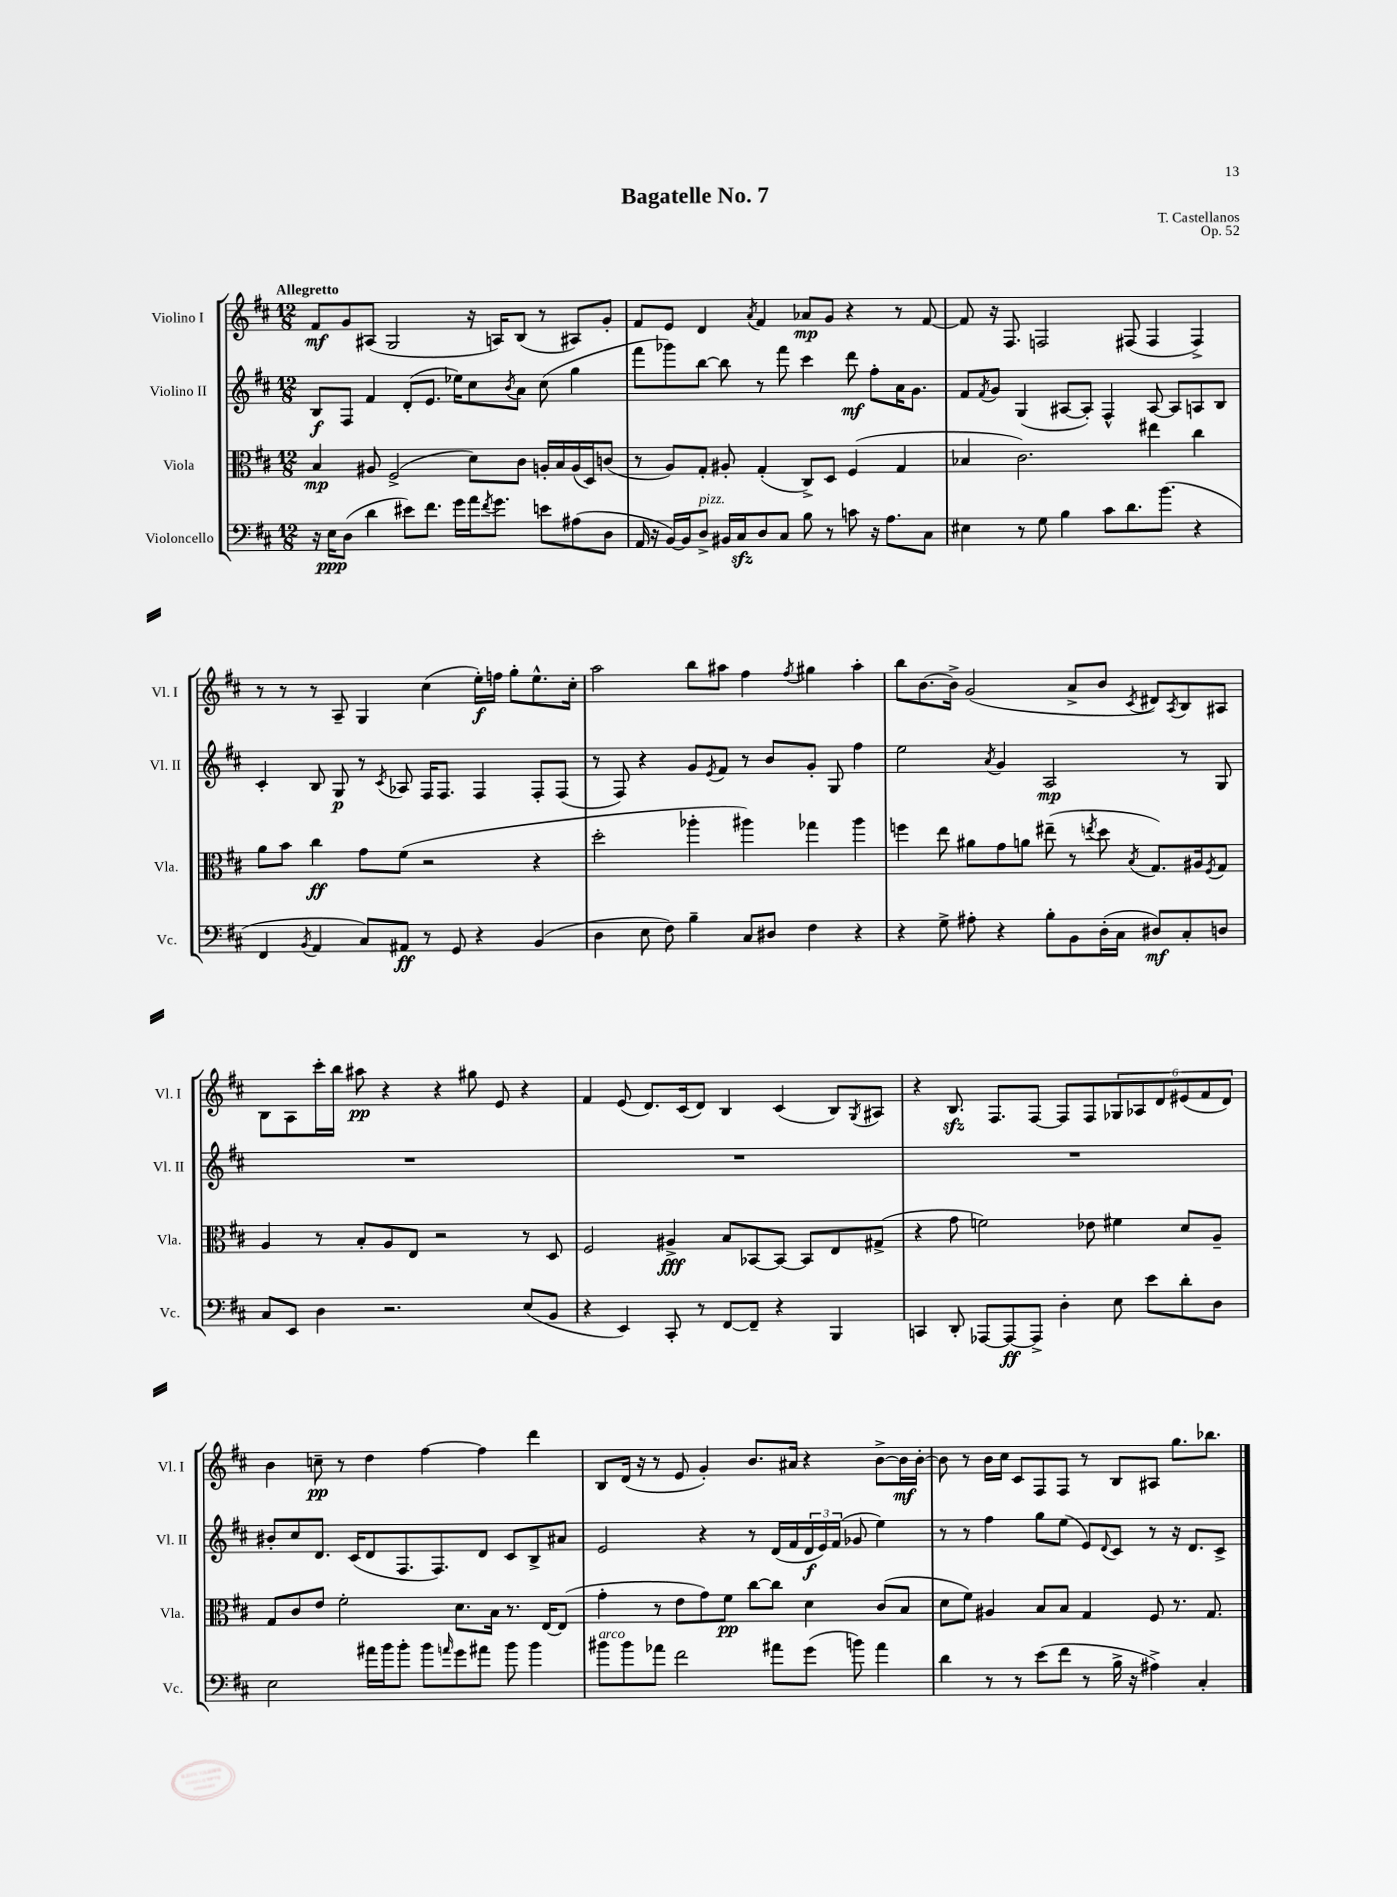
\header { title = "Bagatelle No. 7" composer = "T. Castellanos" opus = "Op. 52" }
<<
\new StaffGroup <<
\new Staff = "s0" \with { instrumentName = "Violino I" shortInstrumentName = "Vl. I" } {
    \clef treble \key d \major \numericTimeSignature \time 12/8 \tempo "Allegretto"
    fis'8\mf g'8 ais8( g2 r16 a16) b8( r8 ais8) g'8-. |
    fis'8 e'8 d'4 \acciaccatura { a'8 } fis'4 aes'8\mp g'8 r4 r8 fis'8~ |
    fis'8 r16 fis8. f2 fis8( fis4 fis4->) |
    r8 r8 r8 a8-- g4 cis''4( e''16-.\f) f''16 g''8-. e''8.-^ cis''16-. |
    a''2 b''8 ais''8 fis''4 \acciaccatura { fis''8 } gis''4 ais''4-. |
    b''8 b'8.~ b'16-> g'2( a'8-> b'8 \acciaccatura { cis'8 } dis'8) \acciaccatura { a8 } b8 ais8 |
    b8 a8 cis'''16-. b''16 ais''8\pp r4 r4 gis''8 e'8 r4 |
    fis'4 e'8( d'8.) cis'16( d'8) b4 cis'4( b8) \acciaccatura { g8 } ais8 |
    r4 b8.\sfz fis8. fis8~ fis8 fis8 \tuplet 6/4 { ges8 aes8 d'8 eis'8( fis'8 d'8) } |
    b'4 c''8--\pp r8 d''4 fis''4~ fis''4 d'''4 |
    b8 d'16( r16 r8 e'8 g'4-.) b'8. ais'16 r4 b'8~-> b'16\mf b'16~-. |
    b'8 r8 b'16 cis''16 cis'8 fis8 fis8 r8 b8 ais8 g''8. bes''8. \bar "|." |
}
\new Staff = "s1" \with { instrumentName = "Violino II" shortInstrumentName = "Vl. II" } {
    \clef treble \key d \major \numericTimeSignature \time 12/8
    b8\f fis8 fis'4 d'8-.( e'8. ees''16) cis''8 \acciaccatura { b'8 } a'8 cis''8( g''4 |
    fis'''8 ges'''8) b''8~ b''8 r8 fis'''8 cis'''4 d'''8\mf fis''8-. a'16 g'8. |
    fis'8 \acciaccatura { fis'8 } g'8 g4( ais8~ ais8-.) fis4-^ ais8~ ais8 a8 b8 |
    cis'4-. b8 g8\p r8 \acciaccatura { cis'8 } aes8 fis16 fis8. fis4 fis8-. fis8( |
    r8 fis8) r4 g'8 \acciaccatura { e'8 } fis'8 r8 b'8 g'8-. g8 fis''4 |
    e''2 \acciaccatura { a'8 } g'4 a2\mp r8 g8 |
    R1. |
    R1. |
    R1. |
    bis'8-. cis''8 d'8. cis'16( d'8 fis8. fis8.) d'8 cis'8 b8-> ais'8 |
    e'2 r4 r8 d'16( fis'16 \tuplet 3/2 { d'16\f e'16) fis'16( } ges'8 e''4) |
    r8 r8 fis''4 g''8 e''8( e'8) \appoggiatura { d'8 } cis'8 r8 r16 d'8. cis'8-> \bar "|." |
}
\new Staff = "s2" \with { instrumentName = "Viola" shortInstrumentName = "Vla." } {
    \clef alto \key d \major \numericTimeSignature \time 12/8
    b4\mp ais8 fis2->( d'8) cis'8 a16-. b16 a16( d16) c'8( |
    r8 a8) g8-. ais8-. g4-.( cis8->) d8 fis4( g4 |
    bes4 cis'2.) eis''4 cis''4 |
    a'8 b'8 cis''4\ff g'8 fis'8( r2 r4 |
    d''2-. aes''4-. ais''4) ges''4 ais''4 |
    f''4 e''8 ais'8 g'8 a'8 eis''8--( r8 \acciaccatura { e''8 } d''8 \acciaccatura { b8 } g8.) ais16 \acciaccatura { fis8 } g8 |
    a4 r8 b8-. a8 e8 r2 r8 d8 |
    fis2 ais4->\fff b8 bes,8~ bes,8~ bes,8 e8 gis8->( |
    r4 g'8 f'2) ees'8 fis'4 d'8 a8-- |
    g8 cis'8 e'8 fis'2-. d'8. b16 r8. e16~ e8( |
    g'4-. r8 e'8 g'8) fis'8\pp cis''8~ cis''8 d'4 cis'8( b8 |
    d'8 fis'8) ais4 b8 b8 g4 fis8 r8. g8. \bar "|." |
}
\new Staff = "s3" \with { instrumentName = "Violoncello" shortInstrumentName = "Vc." } {
    \clef bass \key d \major \numericTimeSignature \time 12/8
    r16 e16\ppp d8( d'4 eis'8) fis'8. g'16 a'16 \acciaccatura { fis'8 } g'8. e'8 ais8( d8 |
    a,16 r16 b,16~) b,16 d8->^\markup { \italic "pizz." } bis,16 cis16\sfz d8 cis8 b8 r8 c'8 r16 a8. cis8 |
    eis4 r8 g8 b4 cis'8 d'8. b'8.( r4 |
    fis,4 \acciaccatura { b,8 } a,4 cis8) ais,8\ff r8 g,8 r4 b,4( |
    d4 e8 fis8) b4-- cis8 dis8 fis4 r4 |
    r4 g8-> ais8-. r4 b8-. b,8 d16-.( cis16 dis8\mf) cis8-. d8 |
    cis8 e,8 d4 r2. e8( b,8 |
    r4 e,4) cis,8-. r8 fis,8~ fis,8-- r4 b,,4 |
    c,4 d,8-. aes,,8~ aes,,8~\ff aes,,8-> d4-. e8 e'8 d'8-. d8 |
    e2 ais'16 b'16 b'8-. b'8 \grace { a'16 } g'8 ais'8 b'8 b'4 |
    bis'8^\markup { \italic "arco" } bis'8 aes'8 fis'2 ais'8 g'8( b'8) ais'4 |
    d'4 r8 r8 e'8( fis'8 r8 b16-> r16 ais4->) cis4-. \bar "|." |
}
>>
>>
\layout { \context { \Score \remove "Bar_number_engraver" } }
